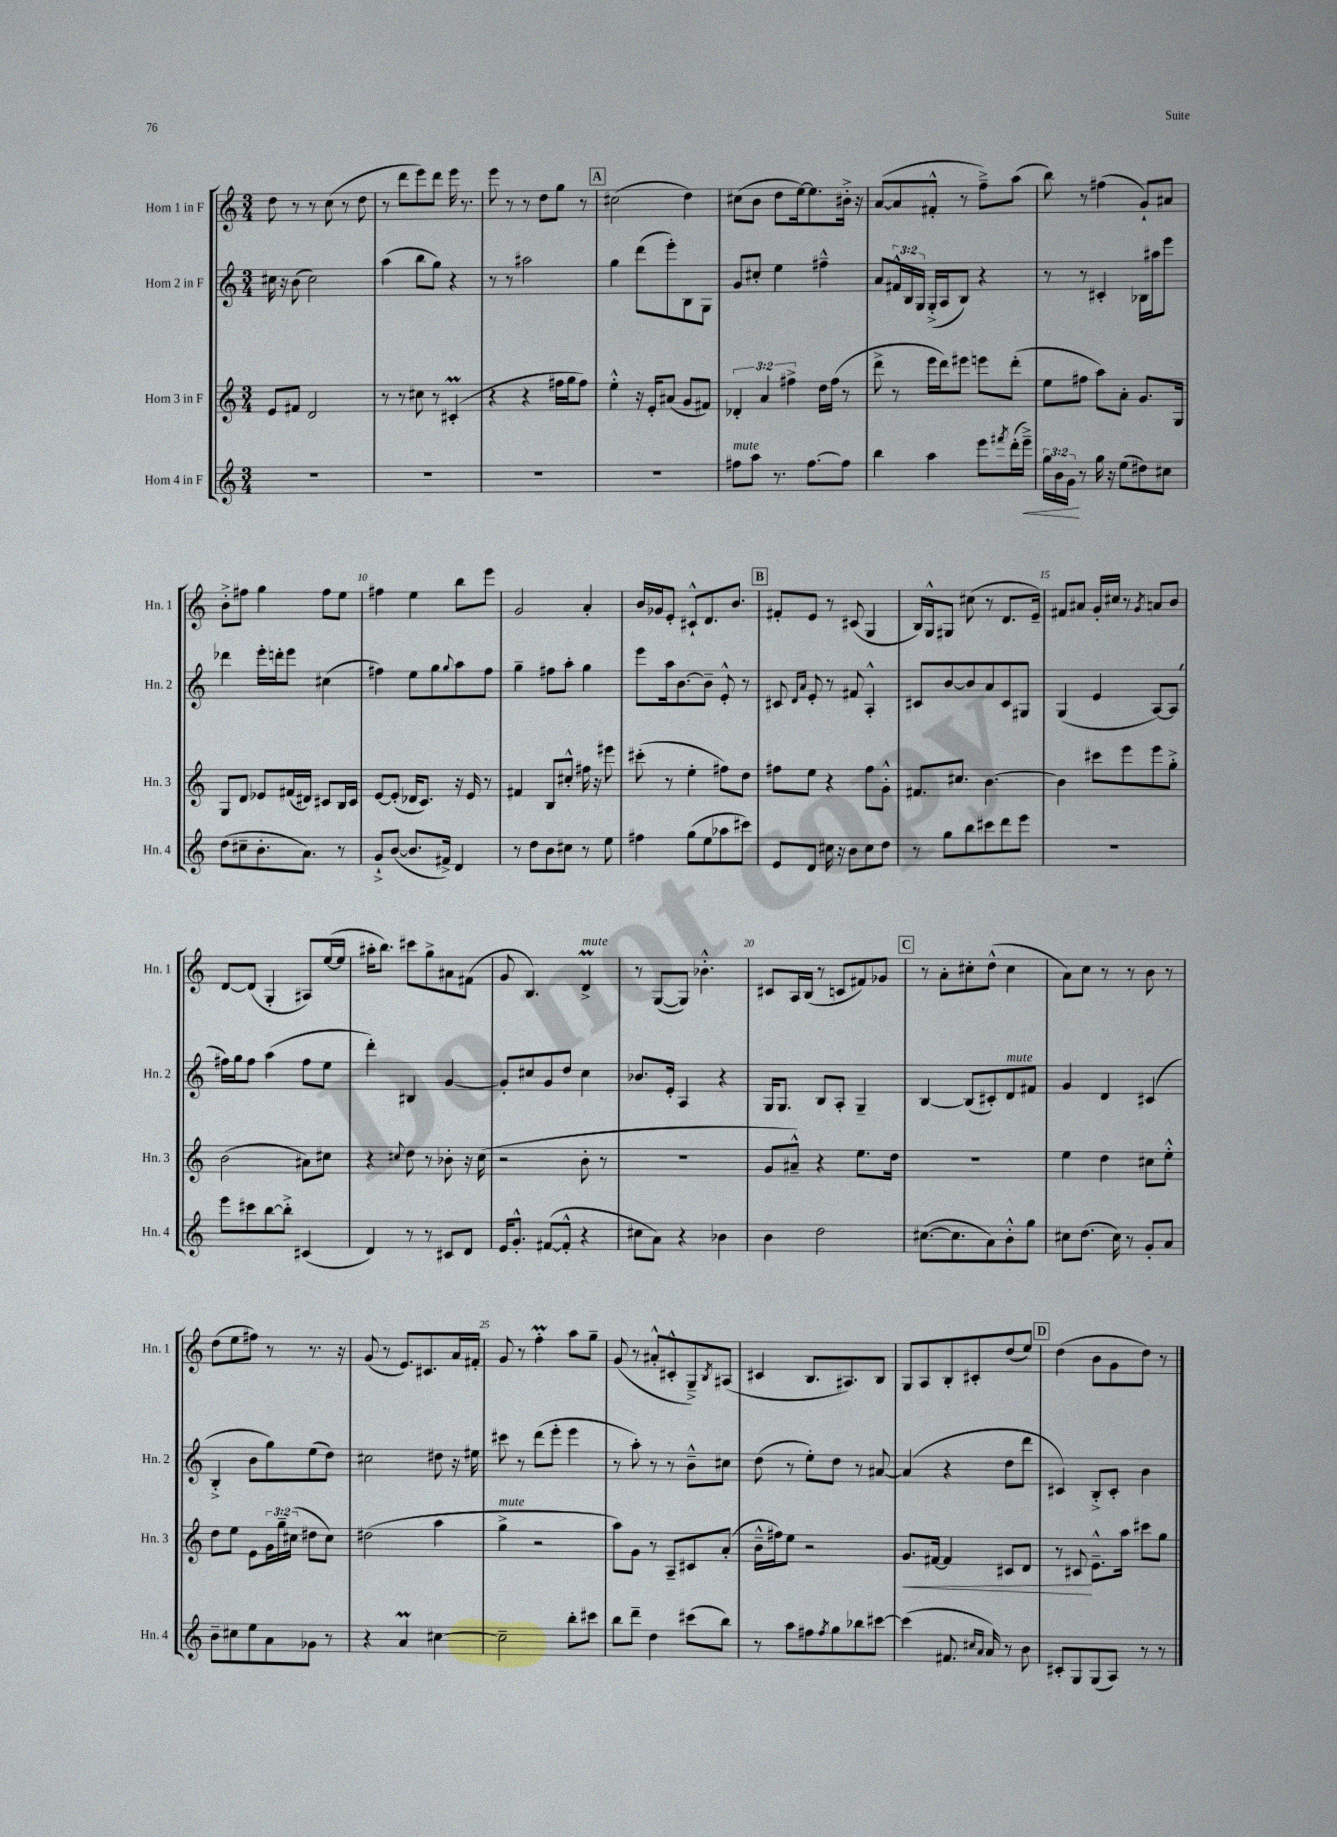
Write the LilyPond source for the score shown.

<<
\new StaffGroup <<
\new Staff = "s0" \with { instrumentName = "Horn 1 in F" shortInstrumentName = "Hn. 1" } {
    \clef treble \key c \major \numericTimeSignature \time 3/4
    d''8 r8 r8 c''8( r8 d''8 |
    r8 d'''8 e'''8) d'''8 e'''16 r8. |
    e'''8 r8 r8 d''8 g''8 r8 |
    \mark \markup { \box "A" } cis''2( d''4) |
    cis''8( b'8 d''8 e''16~) e''8. bis'16-.-> r16 |
    a'8~( a'8 fis'8-.-^ r8 f''8--->) a''8( |
    b''8) r8 fis''4( g'8-!) ais'8 |
    b'8-.-> fis''8 g''4 fis''8 e''8 |
    fis''4 e''4 b''8 e'''8 |
    g'2 a'4-. |
    b'16 ges'16 e'8-. cis'8-!-^ d'8. b'8. |
    \mark \markup { \box "B" } fis'8-. e'8 r8 cis'8( g4 |
    b16) g16-^ gis8 cis''8( r8 d'8. e'16--) |
    fis'8 ais'8 g'16-. cis''16 r8 \acciaccatura { g'8 } a'8 b'8 |
    d'8~ d'8( g4-. ais8) e''16~( e''16 |
    ais''16-. b''8.) cis'''8 g''8-> ais'8 fis'8( |
    g'8 b4.) d'4->\prall^\markup { \italic "mute" } |
    r8 g8~( g8) bes'4.-.-^ |
    cis'8 a16 b16( r8 c'8 fis'8) ges'8 |
    \mark \markup { \box "C" } r8 a'8-. cis''8-. d''8-^( cis''4 |
    a'8) c''8 r8 r8 b'8 r8 |
    d''8( e''8 fis''8) r8 r8. r16 |
    g'8( r8 e'8.) cis'8. a'16 fis'16-. |
    g'8 r8 f''4-.\prall a''8 g''8-- |
    g'8( r8 ais'8-.-^ cis'8-.-^ g8--->) \acciaccatura { b8 } ais8( |
    cis'4 b8. ais8.) b8 |
    g8 a8 b8-. cis'8-. d''8( e''8) |
    \mark \markup { \box "D" } d''4( b'8 g'8 d''8) r8 \bar "|." |
}
\new Staff = "s1" \with { instrumentName = "Horn 2 in F" shortInstrumentName = "Hn. 2" } {
    \clef treble \key c \major \numericTimeSignature \time 3/4 \override Staff.TupletNumber.text = #tuplet-number::calc-fraction-text
    cis''16 r16 b'8( cis''2) |
    a''4( b''8 g''8) r4 |
    r8 r8 ais''2 |
    \mark \markup { \box "A" } g''4 d'''8( e'''8-.) b8 g8 |
    g'8 cis''8-. e''4 fis''4---^ |
    a'8 \tuplet 3/2 { fis'16-^ b16 g16 } g16-.->( a16 b8) r4 |
    r8 r8 cis'4-. bes16 ais''16 e'''8 |
    des'''4 e'''16-. d'''16-. e'''8 cis''4( |
    fis''4) e''8 g''8 \appoggiatura { g''8 } a''8 fis''8 |
    g''4-- fis''8 a''8-. g''4 |
    e'''8 a''16 b'8.~ b'8-- e'8-.-^ r8 |
    \mark \markup { \box "B" } cis'8 \grace { d'16 a'16 } e'8-. r8 fis'8 a4-.-^ |
    cis'8 b'8~ b'8 a'8 cis'8 gis8 |
    g4( e'4 a8~) a8( |
    fis''16) g''16 fis''8 a''4( fis''8 e''8 |
    d'''4-.) bis4 g'4~ |
    g'8-. cis''8 g'8 d''8 cis''4 |
    bes'8. e'16-. a4 r4 |
    g16 g8. b8 a8-. g4-- |
    \mark \markup { \box "C" } b4~ b8( cis'8-.) d'8^\markup { \italic "mute" } fis'8 |
    g'4 d'4 cis'4( |
    b4-.-> b'8 g''8) e''8( d''8) |
    cis''2 dis''8 r16 eis''16 |
    cis'''8 r8 d'''8( e'''8-. e'''4 |
    r8 a''8-.) r8 r8 b'8---^ cis''8 |
    d''8( r8 e''8-.) d''8 r8 ais'8~ |
    ais'4( r4 d''8 d'''8 |
    \mark \markup { \box "D" } cis'4) b8-.-> cis'8-. b'4 \bar "|." |
}
\new Staff = "s2" \with { instrumentName = "Horn 3 in F" shortInstrumentName = "Hn. 3" } {
    \clef treble \key c \major \numericTimeSignature \time 3/4 \override Staff.TupletNumber.text = #tuplet-number::calc-fraction-text
    e'8 fis'8 d'2 |
    r8 r8 cis''8 r8 cis'4-.\prall( |
    r4 r4 fis''16 g''16 fis''8) |
    \mark \markup { \box "A" } e''4-.-^ r16 e'16-. ais'8( g'8 fis'8) |
    \tuplet 3/2 { des'4-. a'4 fis''4-> } d''16 fis''16( r8 |
    d'''8-> r8 e'''16 d'''16) eis'''8 e'''8 d'''8-.( |
    e''8 fis''8 a''8) a'8-. g'8. g16 |
    g8 d'8 ees'8 fis'16( dis'16) cis'8 b16 cis'16 |
    e'8~ e'8-.( des'16 c'8.) r16 e'16 r8 |
    fis'4 b8 cis''8-.-^ fis''16 r16 eis'''8 |
    cis'''8-.( r8 e''4-. fis''8) d''8 |
    \mark \markup { \box "B" } fis''8 e''8 r4 fis''8 g'8-.-^ |
    fis'8. cis''8. b'4.~ |
    b'4 cis'''8 e'''8 e'''8 g''8-.-> |
    b'2( ais'8) cis''8 |
    r4 \appoggiatura { cis''8 } d''8 r8 bes'8-. r16 cis''16( |
    r2 b'8-. r8 |
    R2. |
    g'8 ais'8---^) r4 e''8. d''16 |
    \mark \markup { \box "C" } R2. |
    e''4 d''4 cis''8 e''8-.-^ |
    d''8 e''8 e'8 \tuplet 3/2 { g'16 g''16-- cis''16( } dis''8 cis''8) |
    dis''2( a''4 |
    g''4->^\markup { \italic "mute" } r2 |
    a''8) g'8 r8 a8-- cis'8 a'8-.( |
    b'16---^ fis''16) e''8 r2 |
    g'8.\< fis'16~ fis'4 cis'8 d'8 |
    \mark \markup { \box "D" } r8 cis'8\! e'8.---^ a''16 cis'''8 g''8 \bar "|." |
}
\new Staff = "s3" \with { instrumentName = "Horn 4 in F" shortInstrumentName = "Hn. 4" } {
    \clef treble \key c \major \numericTimeSignature \time 3/4 \override Staff.TupletNumber.text = #tuplet-number::calc-fraction-text
    R2. |
    R2. |
    R2. |
    \mark \markup { \box "A" } R2. |
    fis''8^\markup { \italic "mute" } a''8 r8. fis''8.~ fis''8 |
    b''4 a''4 e'''8 \acciaccatura { fis'''8 } d'''16-.( e'''16--->\<) |
    \tuplet 3/2 { g''16 b'16 g'16\! } r8 g''16 r16 e''8( dis''8) cis''8 |
    d''8( cis''8-- b'8.-. a'8.) r8 |
    g'8-!-> b'8~( b'8. fis'16->) d'4 |
    r8 d''8 b'8 cis''8 r8 e''8 |
    fis''4 g''8( e''8 aes''8 cis'''8) |
    \mark \markup { \box "B" } e'8 d'8 cis''16 r16 b'8 cis''8 d''8 |
    r8 g''8 b''8 cis'''8 d'''8 e'''8 |
    R2. |
    e'''8 cis'''8 b''8~ b''8-.-> cis'4( |
    d'4) r8 r8 cis'8 d'8 |
    e'16 g'8.-.-^ fis'8~( fis'8-.-^ r4 |
    cis''8 a'8) r4 bes'4 |
    b'4 d''2 |
    \mark \markup { \box "C" } cis''8.~( cis''8. a'8) b'8-.-^ g''8 |
    cis''8 d''8.( cis''16) r8 g'8-. a'8 |
    b'8-- cis''8 e''8 a'8 ges'8 r8 |
    r4 a'4\prall cis''4~ |
    cis''2-- b''8-. cis'''8 |
    b''8 d'''8-- d''4 cis'''8( b''8) |
    r8 a''8 fis''8 \acciaccatura { fis''8 } g''8 bes''8 cis'''8~ |
    cis'''4( fis'8. \grace { cis''16 a'16 } a'16) r8 b'8 |
    \mark \markup { \box "D" } cis'8-. g8 g8( a8) r8 r8 \bar "|." |
}
>>
>>
\layout { \context { \Score currentBarNumber = #2 \override BarNumber.break-visibility = ##(#f #t #t) barNumberVisibility = #(every-nth-bar-number-visible 5) } }
